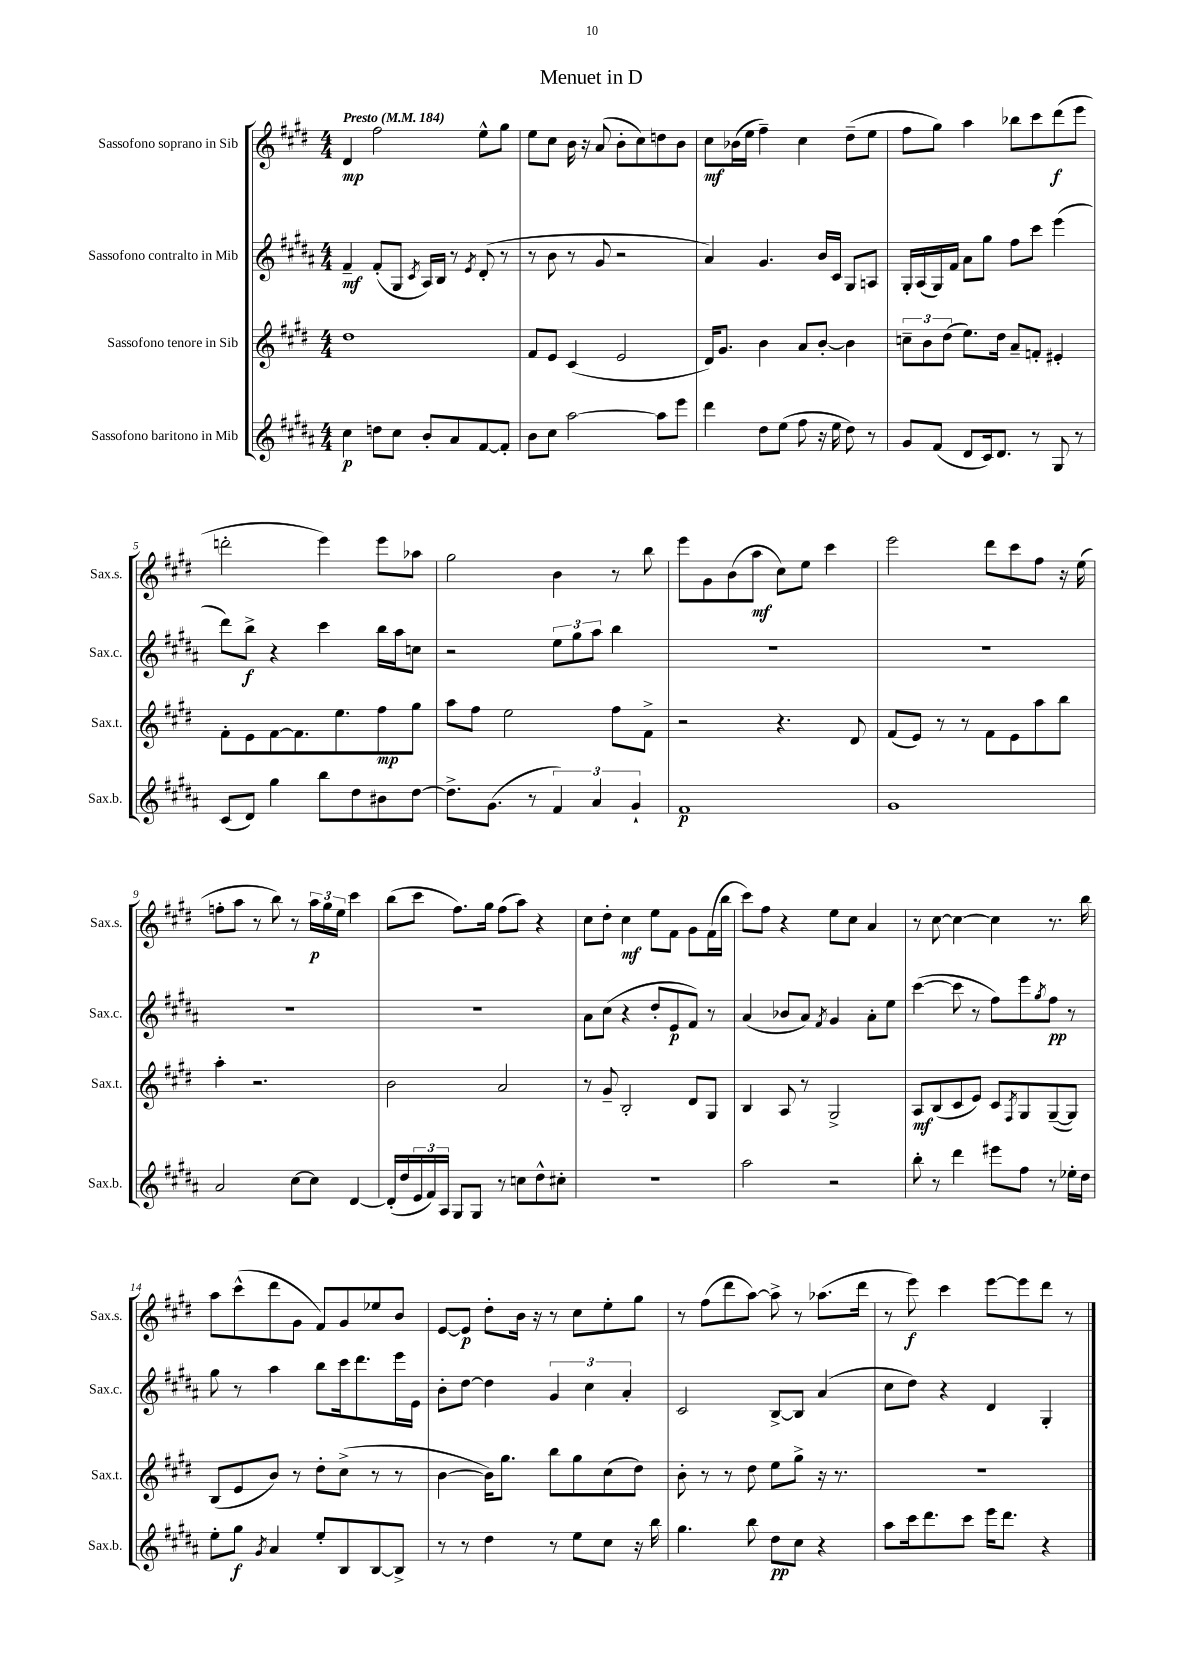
\header { title = "Menuet in D" }
<<
\new StaffGroup <<
\new Staff = "s0" \with { instrumentName = "Sassofono soprano in Sib" shortInstrumentName = "Sax.s." } {
    \clef treble \key e \major \numericTimeSignature \time 4/4 \tempo "Presto" 4 = 184
    dis'4\mp fis''2 e''8-^ gis''8 |
    e''8 cis''8 b'16 r16 a'8( b'8-. cis''8) d''8 b'8 |
    cis''8\mf bes'16( e''16 fis''4--) cis''4 dis''8--( e''8 |
    fis''8 gis''8) a''4 bes''8 cis'''8 dis'''8\f( e'''8 |
    d'''2-. e'''4) e'''8 aes''8 |
    gis''2 b'4 r8 b''8 |
    e'''8 gis'8 b'8( a''8\mf cis''8) e''8 cis'''4 |
    e'''2 dis'''8 cis'''8 fis''8 r16 e''16( |
    f''8-. a''8 r8 b''8) r8 \tuplet 3/2 { a''16\p gis''16 e''16 } cis'''4 |
    b''8( cis'''8 fis''8.) gis''16 fis''8( a''8) r4 |
    cis''8 dis''8-. cis''4\mf e''8 fis'8 gis'8 fis'16( b''16 |
    cis'''8) fis''8 r4 e''8 cis''8 a'4 |
    r8 cis''8~ cis''4~ cis''4 r8. b''16 |
    a''8 cis'''8-^( dis'''8 gis'8 fis'8) gis'8 ees''8 b'8 |
    e'8~ e'8\p dis''8-. b'16 r16 r8 cis''8 e''8-. gis''8 |
    r8 fis''8( dis'''8 a''8~) a''8-> r8 aes''8.( dis'''16 |
    r8 e'''8\f) cis'''4 e'''8~ e'''8 dis'''8 r8 \bar "|." |
}
\new Staff = "s1" \with { instrumentName = "Sassofono contralto in Mib" shortInstrumentName = "Sax.c." } {
    \clef treble \key b \major \numericTimeSignature \time 4/4
    fis'4--\mf fis'8-.( gis8 \acciaccatura { cis'8 } ais16) b16 r8 \acciaccatura { e'8 } dis'8-.( r8 |
    r8 b'8 r8 gis'8 r2 |
    ais'4) gis'4. b'16 cis'16 gis8 a8 |
    gis16-. ais16( gis16) fis'16 ais'8 gis''8 fis''8 cis'''8 e'''4( |
    dis'''8) b''8->\f r4 cis'''4 b''16 ais''16 c''8 |
    r2 \tuplet 3/2 { e''8 gis''8 ais''8 } b''4 |
    R1 |
    R1 |
    R1 |
    R1 |
    ais'8 cis''8( r4 dis''8-. e'8\p fis'8) r8 |
    ais'4( bes'8 ais'8) \acciaccatura { fis'8 } gis'4 ais'8-. e''8 |
    cis'''4~( cis'''8 r8 fis''8) e'''8 \acciaccatura { gis''8 } fis''8\pp r8 |
    gis''8 r8 ais''4 b''8 cis'''16 dis'''8. e'''16 e'16 |
    b'8-. dis''8~ dis''4 \tuplet 3/2 { gis'4 cis''4 ais'4-. } |
    cis'2 b8~-> b8 ais'4( |
    cis''8 dis''8) r4 dis'4 gis4-. \bar "|." |
}
\new Staff = "s2" \with { instrumentName = "Sassofono tenore in Sib" shortInstrumentName = "Sax.t." } {
    \clef treble \key e \major \numericTimeSignature \time 4/4
    dis''1 |
    fis'8 e'8 cis'4( e'2 |
    dis'16) gis'8. b'4 a'8 b'8~-. b'4 |
    \tuplet 3/2 { c''8-- b'8 dis''8( } e''8.) dis''16 a'8-- f'8-. eis'4-. |
    fis'8-. e'8 fis'8~ fis'8. e''8. fis''8\mp gis''8 |
    a''8 fis''8 e''2 fis''8 fis'8-> |
    r2 r4. dis'8 |
    fis'8( e'8) r8 r8 fis'8 e'8 a''8 b''8 |
    a''4-. r2. |
    b'2 a'2 |
    r8 gis'8-- b2-. dis'8 gis8 |
    b4 a8 r8 gis2-> |
    a8\mf b8( cis'8 e'8) cis'8 \acciaccatura { fis8 } gis8 gis8~--( gis8) |
    b8( e'8 b'8) r8 dis''8-. cis''8->( r8 r8 |
    b'4~ b'16) gis''8. b''8 gis''8 cis''8( dis''8) |
    b'8-. r8 r8 dis''8 e''8 gis''8-> r16 r8. |
    R1 \bar "|." |
}
\new Staff = "s3" \with { instrumentName = "Sassofono baritono in Mib" shortInstrumentName = "Sax.b." } {
    \clef treble \key b \major \numericTimeSignature \time 4/4
    cis''4\p d''8 cis''8 b'8-. ais'8 fis'8~ fis'8-. |
    b'8 cis''8 ais''2~ ais''8 e'''8 |
    dis'''4 dis''8 e''8( fis''8 r16 e''16 dis''8) r8 |
    gis'8 fis'8( dis'8 cis'16) dis'8. r8 gis8 r8 |
    cis'8( dis'8) gis''4 b''8 dis''8 bis'8 dis''8~ |
    dis''8.-> gis'8.( r8 \tuplet 3/2 { fis'4) ais'4 gis'4-! } |
    fis'1\p |
    gis'1 |
    ais'2 cis''8~ cis''8 dis'4~ |
    dis'16-.( dis''16 \tuplet 3/2 { e'16 fis'16) ais16 } gis8 gis8 r8 c''8 dis''8-^ cis''8-. |
    R1 |
    ais''2 r2 |
    b''8-. r8 dis'''4 eis'''8 fis''8 r8 ees''16-. dis''16 |
    e''8-. gis''8\f \acciaccatura { gis'8 } ais'4 e''8-. b8 b8~ b8-> |
    r8 r8 dis''4 r8 e''8 cis''8 r16 b''16 |
    gis''4. b''8 dis''8\pp cis''8 r4 |
    ais''8 cis'''16 dis'''8. cis'''8 e'''16 dis'''8. r4 \bar "|." |
}
>>
>>
